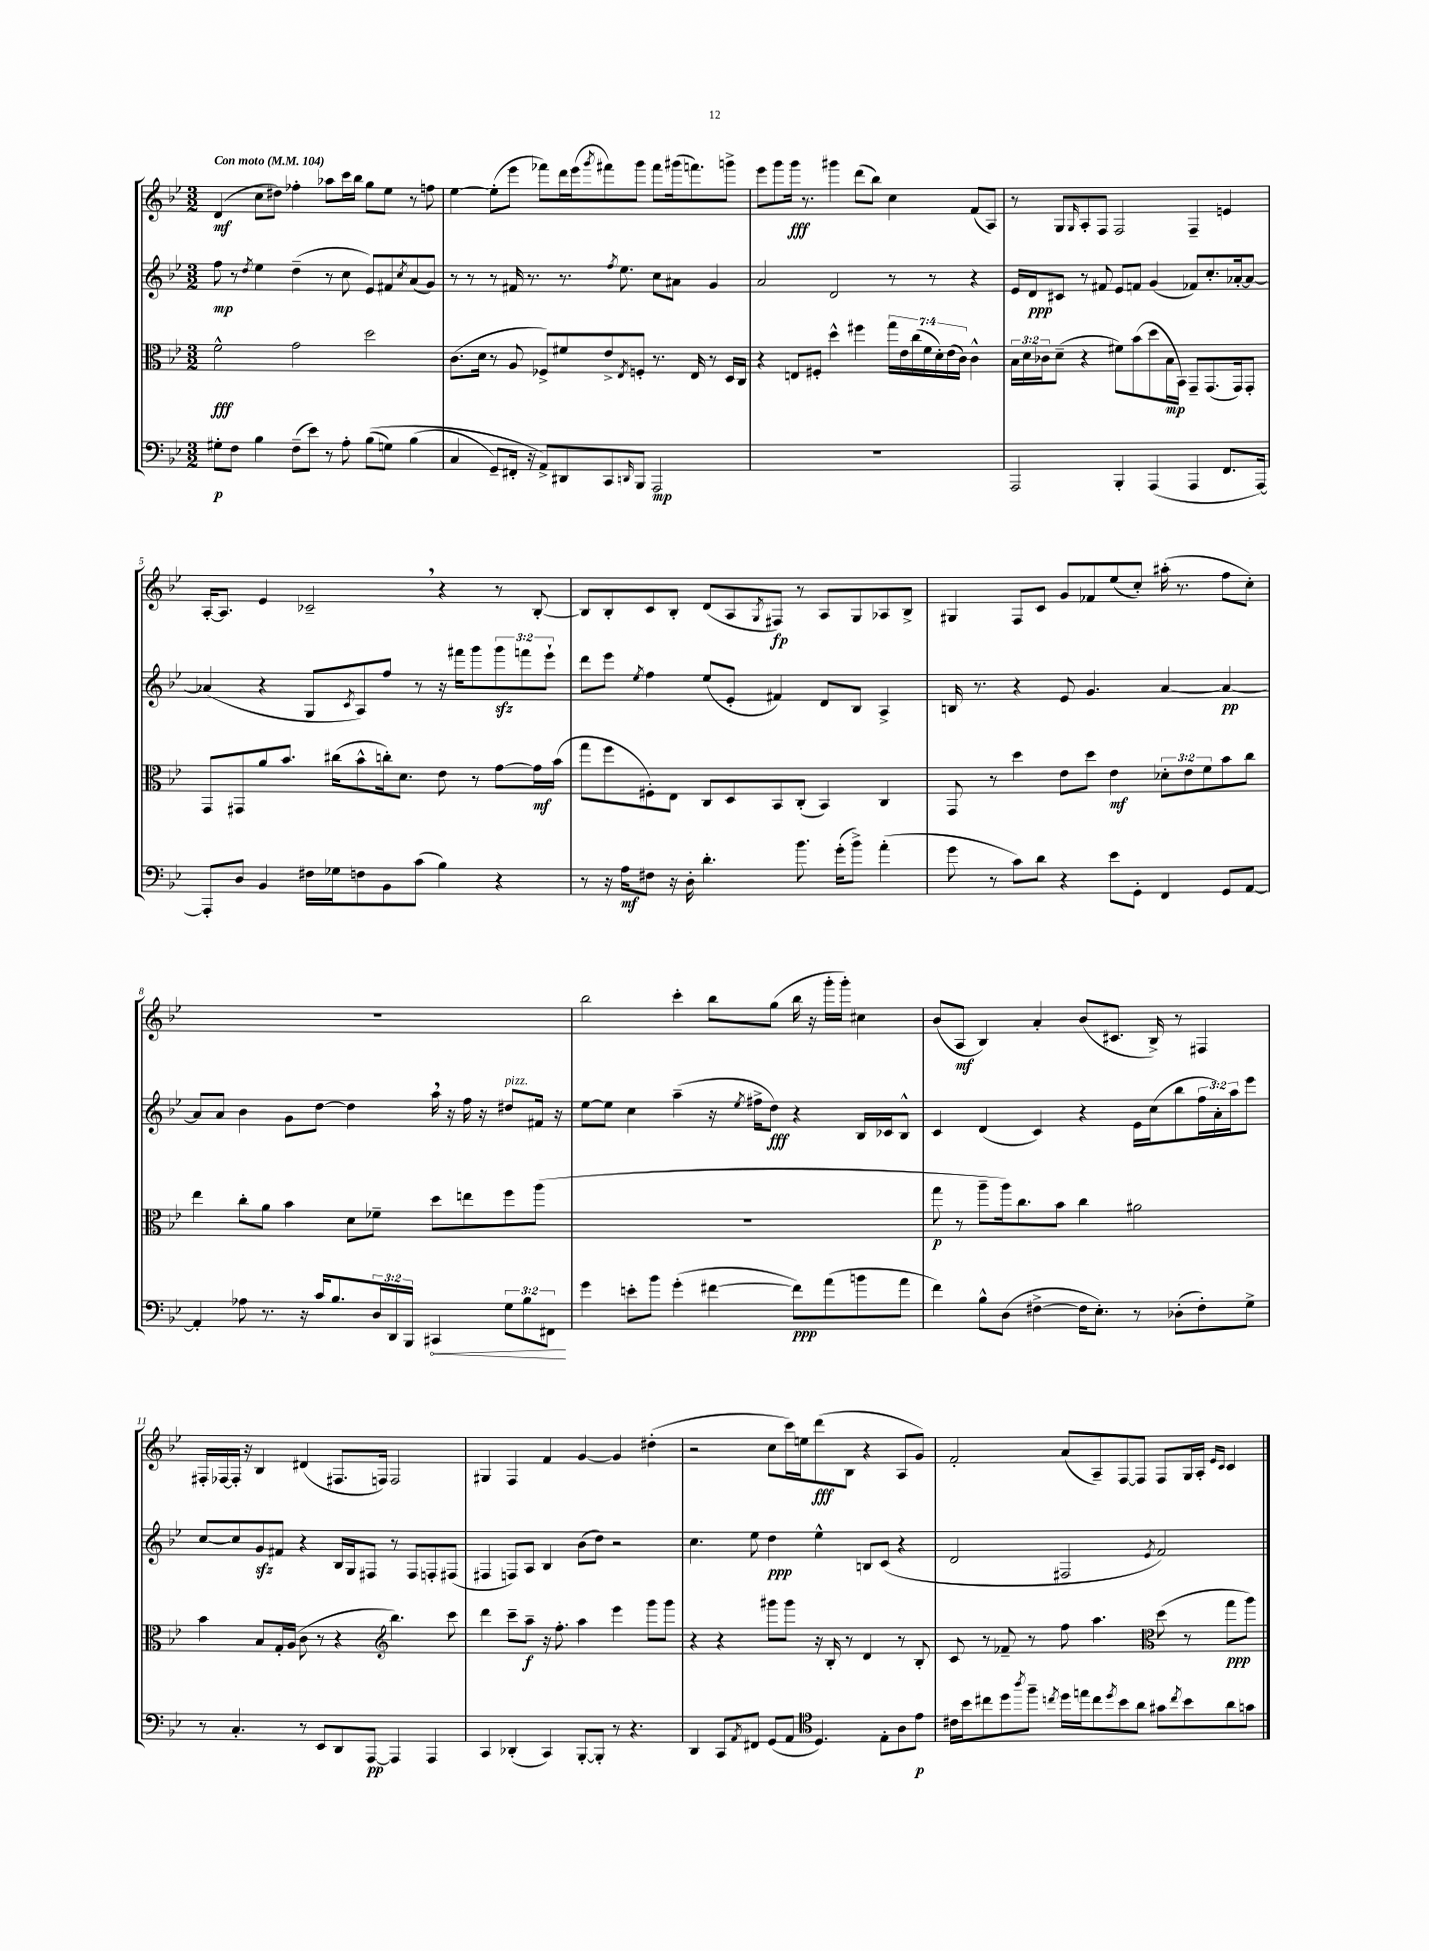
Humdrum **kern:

**kern	**kern	**kern	**kern
*staff4	*staff3	*staff2	*staff1
*clefF4	*clefC3	*clefG2	*clefG2
*k[b-e-]	*k[b-e-]	*k[b-e-]	*k[b-e-]
*M3/2	*M3/2	*M3/2	*M3/2
*MM104	*MM104	*MM104	*MM104
8G#'\L	2f^^\	8ff\	(4d/
8F\J	.	8r	.
.	.	8qdd/	.
4B-\	.	4ee-\	8cc\L
.	.	.	8dd#\J)
(8F~\L	2g\	(4dd~\	4ff-'\
8e-\J)	.	.	.
8r	.	8r	8aa-\L
8A'\	.	8cc\	16ccc\L
.	.	.	16bb-\JJ
&((8B-\L	2dd\	8e-/L)	8gg\L
8G\J)	.	8f#/	8ee-\J
.	.	8qcc/	.
(4B-\	.	(8a/	8r
.	.	8g/J)	8ff\
=	=	=	=
4C/	(8.c\L	8r	[4ee-\
.	.	8r	.
.	16d\Jk	.	.
8GG~/L)	8r	8r	(8ee-'\]L
16FF#'/Jk	8A/	16f#/	8eee-\J
16r	.	8.r	.
8AA^/L&)	8F-^/L)	.	8fff-\L)
8DD#/	8f#/	8.r	16ddd\L
.	.	.	(16eee-\J
.	.	.	8qggg/
8CC/	8e-^/	.	8fff#\)
.	.	8qff/	.
.	.	8.ee-\	.
16qqDD/	8qE-/	.	.
8BBB-/J	8F'/J	.	8ggg\J
2AAA/	8.r	8cc\L	8fff#\L
.	.	8a#\J	(16ggg#\k
.	16E-/	.	8.fff\)
.	8r	4g/	.
.	16D/LL	.	8ggg^\J
.	16C/JJ	.	.
=	=	=	=
1.r	4r	2a/	8eee-\L
.	.	.	8ggg\
.	8E/L	.	16ggg\Jk
.	.	.	8.r
.	8F#'/J	.	.
.	4dd^^\	2d/	4ggg#\
.	4ff#\	.	(8ddd\L
.	.	.	8bb-\J)
.	28gg\LL	8r	4cc\
.	28e-\	.	.
.	(28cc\	.	.
.	28f\	.	.
.	.	8r	.
.	28d'\)	.	.
.	(28e-\	.	.
.	28c\JJ)	.	.
.	4c^^\	4r	(8f/L
.	.	.	8A/J)
=	=	=	=
2AAA/	24B-\LL	16e-/LL	8r
.	24d\	.	.
.	.	16d/J	.
.	24c-\J	.	.
.	(8d~\J	8c#/J	8G/L
.	.	.	16qqG/
.	4r	8r	8A'/
.	.	8f#/	8F/J
4BBB-'/	8f#\L)	8e-/L	2F/
.	(8b-\	8f/J	.
(4AAA/	8dd\	(4g/	.
.	16B-\L	.	.
.	16BB-\JJ)	.	.
4AAA/	8GG~/L	8f-/L)	4F~/
.	(8.GG/	8.cc'/	.
8.FF/L	.	.	4e/
.	16GG/k)	[16a-'/k	.
.	8GG'/J	8a-/_J	.
[16AAA/Jk)	.	.	.
=	=	=	=
8AAA'/]L	8GG/L	(4a-/]	[16A'/LK
.	.	.	8.A/]J
8D/J	8GG#/	.	.
4BB-/	8a/	4r	4e-/
.	8.b-/J	.	.
16F#\LL	.	8G/L	2c-~/
16G-\J	(16cc#\LK	.	.
.	.	8qc/	.
8F\	8b-^^\	8A/)	.
8BB-\	16cc'\k)	8ff/J	.
.	8.d\J	.	.
(8c\J	.	8r	.
4B-\)	8e-\	16r	4r
.	.	16fff#\LK	.
.	8r	8ggg\	.
4r	[8g\L	12ggg\	8r
.	.	12fff\	.
.	16g\]L	.	[8B-'/
.	.	12eee-`\J	.
.	(16b-\JJ	.	.
=	=	=	=
8r	8gg\L	8ddd\L	8B-/]L
16r	8ff\	8eee-\J	8B-'/
16A\LK	.	.	.
.	.	8qee-/	.
8F#\J	8F#'\)	4ff\	8c/
16r	8E-\J	.	8B-'/J
16D'\	.	.	.
4.d'\	8C/L	(8ee-/L	(8d/L
.	8D/	8e-'/J	8A/
.	.	.	8qG/
.	8BB-/	4f#/)	8F#/J)
8.b-\	(8C'/J	.	8r
.	4BB-/)	8d/L	8A/L
(16g'\LK	.	.	.
8b-^\J)	.	8B-/J	8G/
(4a'\	4C/	4A^/	8A-/
.	.	.	8B-^/J
=	=	=	=
8g\	8GG/	16B/	4G#/
.	.	8.r	.
8r	8r	.	.
8c\L)	4dd\	4r	8F/L
8d\J	.	.	8c/J
4r	8e-\L	8e-/	8g/L
.	8dd\J	4.g/	8f-/
8e-\L	4e-\	.	(8ee-/
8GG'\J	.	.	8cc'/J)
4FF/	12d-'\L	[4a/	(16aa#'\
.	.	.	8.r
.	12e-\	.	.
.	12f\	.	.
8GG/L	8b-\	4a/_	8ff\L
[8AA/J	8cc\J	.	8cc'\J)
=	=	=	=
4AA'/]	4ee-\	8a/]L	1.r
.	.	8a/J	.
8A-\	8cc'\L	4b-\	.
8.r	8a\J	.	.
.	4b-\	8g\L	.
16r	.	.	.
16c/LK	.	[8dd\J	.
8.B-/	.	.	.
.	8d\L	4dd\]	.
24D/L	8f-~\J	.	.
24DD/	.	.	.
24BBB-/JJ	.	.	.
4CC#/	8dd\L	16aa\	.
.	.	16r	.
.	8ee\	16ff\	.
.	.	16r	.
12G\L	8ff\	8dd#/L	.
12B-\	.	.	.
.	(8aa\J	16f#/Jk	.
12FF#\J	.	.	.
.	.	16r	.
=	=	=	=
4g\	1.r	[8ee-\L	2bb-\
.	.	8ee-\]J	.
8e'\L	.	4cc\	.
8b-\J	.	.	.
(4g'\	.	(4aa~\	4ccc'\
[4f#\	.	16r	8bb-\L
.	.	8qee-/	.
.	.	16ff#^\LK	.
.	.	8dd\J)	(8gg\J
8f#\]L)	.	4r	16bb-\
.	.	.	16r
(8a\	.	.	16ggg'\LL
.	.	.	16ggg'\JJ)
8b\	.	16B-/LL	4cc#\
.	.	16c-/J	.
8a\J	.	8B-^^/J	.
=	=	=	=
4f\)	8gg\	4c/	(8b-/L
.	8r	.	8A/J
8B-^^\L	8aa~\L	(4d/	4B-/)
(8D\J	16aa\k)	.	.
.	8.cc\	.	.
[4F#^\	.	4c/)	4a'/
.	8b-\J	.	.
16F#\]LK	4cc\	4r	(8b-/L
8.E-'\J)	.	.	.
.	.	.	8.c#/J
8r	2a#\	16e-\LL	.
.	.	(16cc\J	16B-^/)
(8D-'\L	.	8bb-\	8r
8F#'\)	.	24ff\L	4F#/
.	.	24a'\)	.
.	.	24aa\J	.
8G^\J	.	8eee-\J	.
=	=	=	=
8r	4b-\	[8cc/L	16F#'/LL
.	.	.	[16F-/
4.C'/	.	8cc/]	16F-'/]JJ
.	.	.	16r
.	8B-/L	8g/	4B-/
.	16G'/L	8f#/J	.
.	(16A/JJ	.	.
8r	8c\	4r	(4d#/
8EE-/L	8r	.	.
8DD/	4r	16B-/LL	8.F#/L
.	.	16G/J	.
[8AAA/J	.	8F#/J	.
.	.	.	16F/Jk)
*	*clefG2	*	*
4AAA/]	4.bb-\)	8r	2F/
.	.	8F#/L	.
4AAA/	.	8F'/	.
.	8ccc\	(8F#/J	.
=	=	=	=
4CC/	4ddd\	4F#/	4G#/
(4DD-'/	8ccc~\L	8F/L)	4F/
.	8aa~\J	8A/J	.
4CC/)	16r	4B-/	4f/
.	8.ff'\	.	.
[8BBB-'/L	4aa\	(8b-\L	[4g/
8BBB-'/]J	.	8dd\J)	.
8r	4eee-\	2r	4g/]
4.r	.	.	.
.	8ggg\L	.	(4dd#'\
.	8ggg\J	.	.
=	=	=	=
4DD/	4r	4.cc\	2r
8CC/L	4r	.	.
8qAA/	.	.	.
8FF#/J	.	8ee-\	.
(8GG/L	8ggg#\L	4dd\	8cc\L
8AA/J	8ggg#\J	.	16ccc\L)
.	.	.	16ee\J
*clefC4	*	*	*
4.D/)	16r	4ee-^^\	(8ddd\
.	16B-'/	.	.
.	8r	.	8B-\J
.	4d/	8B/L	4r
8E-'\L	.	(8c/J	.
8A\	8r	4r	8A/L
8e-\J	8B-'/	.	8g/J)
=	=	=	=
16c#\LL	8c/	2d/	2f'/
16b-\J	.	.	.
8cc#\	8r	.	.
8dd\	8f-~/	.	.
8qaa/	.	.	.
8ff~\J	8r	.	.
8qcc/	.	.	.
16dd\LL	8ff\	2F#/	(8a/L
16ee\J	.	.	.
8cc\	4.aa\	.	8A~/)
8qdd/	.	.	.
8b-\	.	.	[8F/
8a\J	.	.	8F/]J
*	*clefC3	*	*
.	.	8qe-/	.
8g#\L	(8dd\	2f/)	8F/L
8qcc/	.	.	.
8b-\	8r	.	16G/L
.	.	.	16A'/JJ
.	.	.	16qqe-/LL
.	.	.	16qqc/JJ
8a\	8gg\L	.	4c/
8g\J	8aa\J)	.	.
==	==	==	==
*-	*-	*-	*-
